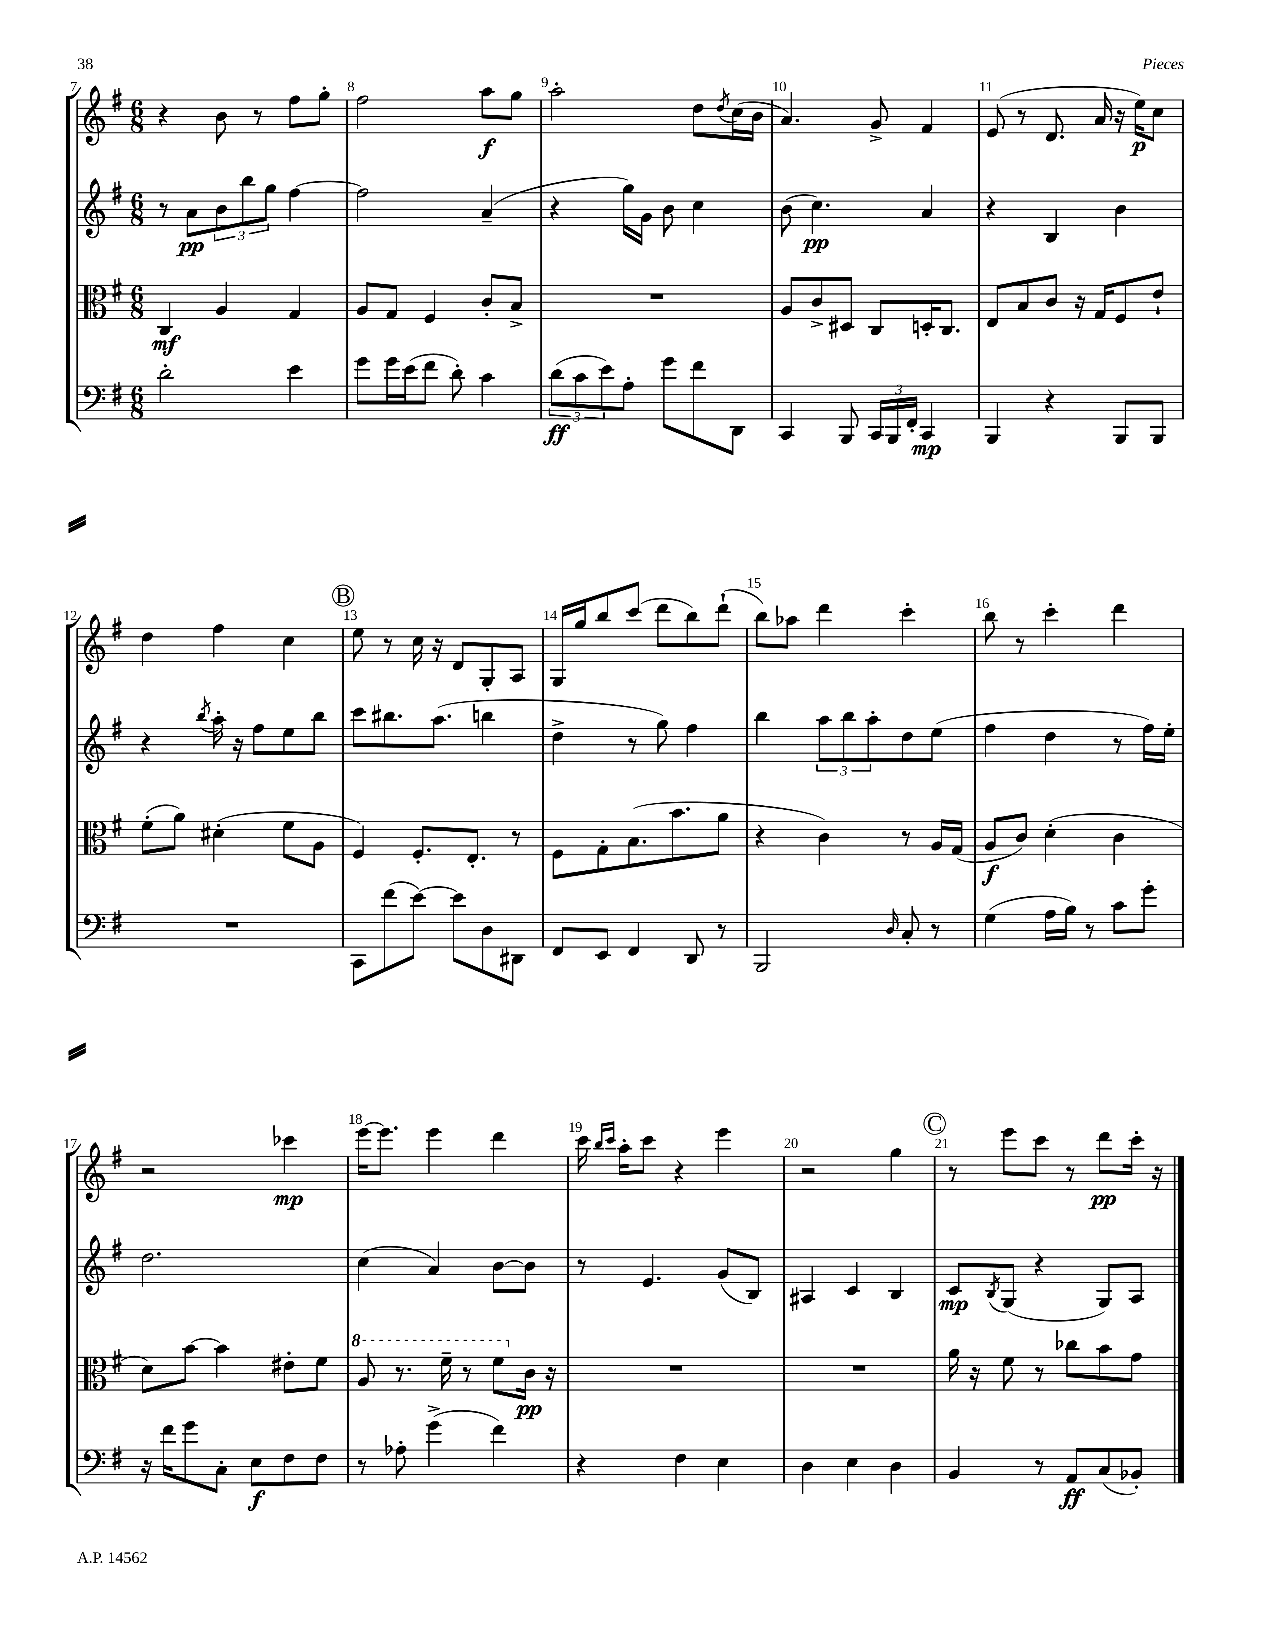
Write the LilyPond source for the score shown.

<<
\new StaffGroup <<
\new Staff = "s0" {
    \clef treble \key g \major \numericTimeSignature \time 6/8
    r4 b'8 r8 fis''8 g''8-. |
    fis''2 a''8\f g''8 |
    a''2-. d''8 \acciaccatura { d''8 } c''16( b'16 |
    a'4.) g'8-> fis'4 |
    e'8( r8 d'8. a'16 r16 e''16\p) c''8 |
    d''4 fis''4 c''4 |
    \mark \markup { \circle "B" } e''8 r8 c''16 r16 d'8 g8-. a8 |
    g16 g''16 b''8 c'''8( d'''8 b''8) d'''8-!( |
    b''8) aes''8 d'''4 c'''4-. |
    b''8 r8 c'''4-. d'''4 |
    r2 ces'''4\mp |
    e'''16~ e'''8. e'''4 d'''4 |
    c'''16 \grace { b''16 c'''16 } a''16-. c'''8 r4 e'''4 |
    r2 g''4 |
    \mark \markup { \circle "C" } r8 e'''8 c'''8 r8 d'''8\pp c'''16-. r16 \bar "|." |
}
\new Staff = "s1" {
    \clef treble \key g \major \numericTimeSignature \time 6/8
    r8 a'8\pp \tuplet 3/2 { b'8 b''8 g''8 } fis''4~ |
    fis''2 a'4--( |
    r4 g''16) g'16 b'8 c''4 |
    b'8( c''4.\pp) a'4 |
    r4 b4 b'4 |
    r4 \acciaccatura { b''8 } a''16-. r16 fis''8 e''8 b''8 |
    \mark \markup { \circle "B" } c'''8 bis''8. a''8.( b''4 |
    d''4-> r8 g''8) fis''4 |
    b''4 \tuplet 3/2 { a''8 b''8 a''8-. } d''8 e''8( |
    fis''4 d''4 r8 fis''16) e''16-. |
    d''2. |
    c''4( a'4) b'8~ b'8 |
    r8 e'4. g'8( b8) |
    ais4 c'4 b4 |
    \mark \markup { \circle "C" } c'8\mp \acciaccatura { b8 } g8( r4 g8) a8 \bar "|." |
}
\new Staff = "s2" {
    \clef alto \key g \major \numericTimeSignature \time 6/8
    c4\mf a4 g4 |
    a8 g8 fis4 c'8-. b8-> |
    R2. |
    a8 c'8-> dis8 c8 d16-. c8. |
    e8 b8 c'8 r16 g16 fis8 e'8-! |
    fis'8-.( a'8) dis'4-.( fis'8 a8 |
    \mark \markup { \circle "B" } fis4) fis8.-. e8.-. r8 |
    fis8 g8-. b8.( b'8. a'8 |
    r4 c'4) r8 a16 g16( |
    a8\f c'8) d'4-.( c'4 |
    d'8) b'8~ b'4 eis'8-. fis'8 |
    \ottava #1 a'8 r8. fis''16-- r8 fis''8 \ottava #0 c'16\pp r16 |
    R2. |
    R2. |
    \mark \markup { \circle "C" } a'16 r16 fis'8 r8 ces''8 b'8 g'8 \bar "|." |
}
\new Staff = "s3" {
    \clef bass \key g \major \numericTimeSignature \time 6/8
    d'2-. e'4 |
    g'8 g'16 e'16( fis'8 d'8-.) c'4 |
    \tuplet 3/2 { d'8\ff( c'8 e'8) } a8-. g'8 fis'8 d,8 |
    c,4 b,,8 \tuplet 3/2 { c,16 b,,16 fis,16-. } c,4\mp |
    b,,4 r4 b,,8 b,,8 |
    R2. |
    \mark \markup { \circle "B" } c,8 fis'8( e'8~) e'8 d8 dis,8 |
    fis,8 e,8 fis,4 d,8 r8 |
    b,,2 \grace { d16 } c8-. r8 |
    g4( a16 b16) r8 c'8 g'8-. |
    r16 fis'16 g'8 c8-. e8\f fis8 fis8 |
    r8 aes8-. g'4->( fis'4) |
    r4 fis4 e4 |
    d4 e4 d4 |
    \mark \markup { \circle "C" } b,4 r8 a,8\ff c8( bes,8-.) \bar "|." |
}
>>
>>
\layout { \context { \Score currentBarNumber = #7 \override BarNumber.break-visibility = ##(#f #t #t) barNumberVisibility = #all-bar-numbers-visible } }
